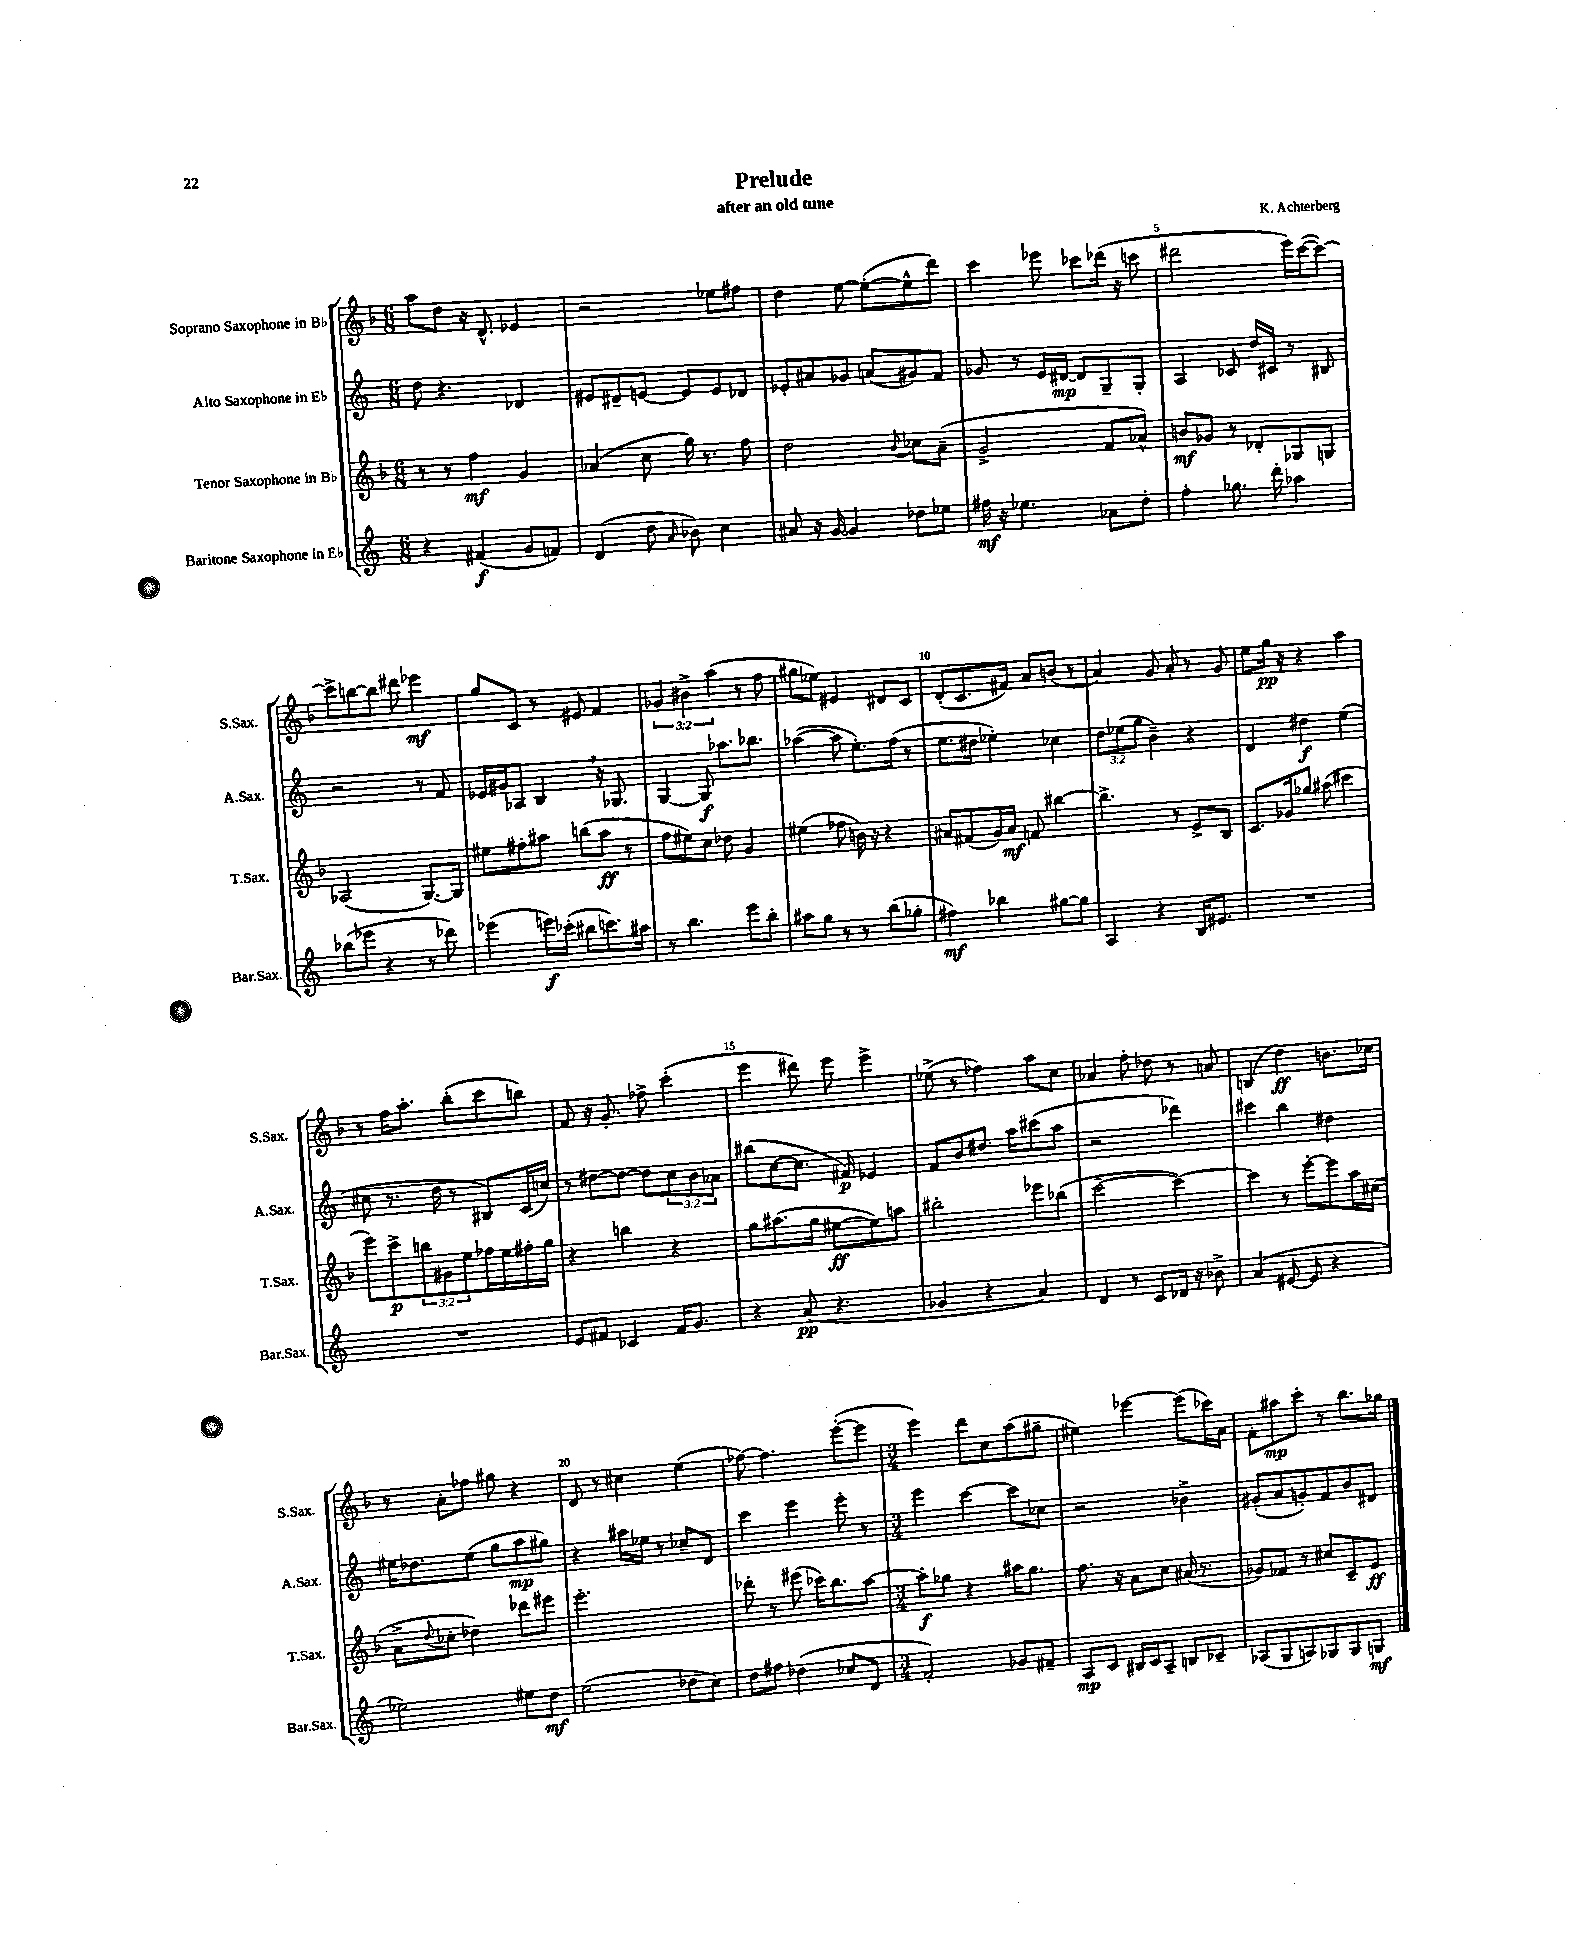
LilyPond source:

\header { title = "Prelude" composer = "K. Achterberg" subtitle = "after an old tune" }
<<
\new StaffGroup <<
\new Staff = "s0" \with { instrumentName = "Soprano Saxophone in Bb" shortInstrumentName = "S.Sax." } {
    \clef treble \key f \major \numericTimeSignature \time 6/8 \override Staff.TupletNumber.text = #tuplet-number::calc-fraction-text
    a''8 d''8 r16 d'8.-^ ees'4 |
    r2 ees''8 fis''8 |
    d''4 e''8~ e''8~-.( e''8-^ d'''8) |
    c'''4 ees'''8 ces'''8 des'''16( r16 c'''8 |
    dis'''2 e'''16) c'''16~( c'''8~) |
    c'''8-> b''8~ b''8 dis'''8 ees'''4\mf |
    g''8 c'8 r8 eis'8 f'4 |
    \tuplet 3/2 { ges'4 bis'4-> a''4( } r8 f''8 |
    gis''8 ees''8) eis'4 dis'8 c'8 |
    d'8-.( c'8. fis'16) a'8 b'8( r8 |
    a'4) g'8 a'8-. r8 g'8 |
    e''8 g''16\pp r16 r4 a''4 |
    r8 f''16 a''8.-. bes''8-.( c'''8 b''8) |
    f'8 r16 g'8.-. fes''8-> c'''4-.( |
    e'''4 dis'''8) e'''8 e'''4-> |
    ees''8->( r8 fes''4) a''8 c''8 |
    aes'4 f''8-. des''8 r8 a'8 |
    b4( d''4\ff) b'8. ces''16 |
    r8 a'8-. fes''8 gis''8 r4 |
    d'8 r8 cis''4 e''4( |
    fes''8~) fes''4. e'''8~-.( e'''8 |
    \numericTimeSignature \time 3/4 e'''4) d'''8 c''8 a''8( gis''8-- |
    eis''4) ees'''4~ ees'''8( ces'''16) a'16 |
    f'8-. ais''8\mp c'''8-. r8 bes''8. ges''16 \bar "|." |
}
\new Staff = "s1" \with { instrumentName = "Alto Saxophone in Eb" shortInstrumentName = "A.Sax." } {
    \clef treble \key c \major \numericTimeSignature \time 6/8 \override Staff.TupletNumber.text = #tuplet-number::calc-fraction-text
    d''8 r4. des'4 |
    eis'8 dis'8-- e'8~ e'8 e'8 des'8 |
    ees'8-. ais'8 ges'8 a'8( gis'8) f'8 |
    ges'8 r8 e'16 dis'16~\mp dis'8 g8-- g8-. |
    a4 ces'8 d''16 cis'16 r8 bis8 |
    r2 r8 f'8 |
    ees'16 gis'16 aes8 b4 \breathe r16 ges8. |
    g4~ g8\f aes''8. bes''8. |
    aes''4~( aes''8 e''8.-.) f''16( r8 |
    e''8. dis''16 ees''4-.) ces''4 |
    \tuplet 3/2 { d''8 ees''8( g''8 } b'4--) r4 |
    d'4 dis''4\f e''4( |
    cis''8 r8. d''16 r8 bis8) c'16( c''16) |
    r8 dis''8~ dis''8~ dis''8 \tuplet 3/2 { c''8 b'8 aes'8 } |
    bis''8( c''8~ c''8. fis'16\p) ees'4 |
    f'8 b'8 dis''8. a''16 cis'''8( a''8 |
    r2 des'''4) |
    cis'''4 b''4 dis''4 |
    eis''16 des''8. eis''8( g''8 a''8\mp gis''8) |
    r4 ais''16 ees''16 r8 ces''8-- d'8 |
    c'''4 e'''4 e'''8-. r8 |
    \numericTimeSignature \time 3/4 e'''4 c'''4~ c'''8 ces''8 |
    r2 bes'4-> |
    gis'8-.( a'8 g'8-.) f'8 b'8 dis'8 \bar "|." |
}
\new Staff = "s2" \with { instrumentName = "Tenor Saxophone in Bb" shortInstrumentName = "T.Sax." } {
    \clef treble \key f \major \numericTimeSignature \time 6/8 \override Staff.TupletNumber.text = #tuplet-number::calc-fraction-text
    r8 r8 f''4\mf g'4 |
    aes'4( c''8 g''16) r8. f''8 |
    d''2 \appoggiatura { bes'8 } ces''8 a'8--( |
    g'2-> f'8 aes'8-^) |
    b'8\mf ges'8 r8 des'8-. ges8 g8 |
    aes2( g8.~) g16 |
    eis''8 fis''8-. ais''8 b''8( ais''8\ff r8 |
    f''8 eis''8) c''8 des''8 g'4 |
    eis''4( fes''8 b'16) r16 r4 |
    ais'8 fis'8( g'16) ais'16\mf f'8 bis''4~ |
    bis''4.-> r8 e'8-> bes8 |
    c'8. ges'16 ges''8 ais''8( cis'''4 |
    e'''8) c'''8->\p \tuplet 3/2 { b''8 gis'8 e''8 } fes''16 e''16 fis''16-. g''16 |
    r4 b''4 r4 |
    g''8 ais''8.( g''16 eis''8~\ff eis''8) a''8 |
    bis''2-. ees'''8 bes''8( |
    c'''2~-- c'''4~) |
    c'''4 r8 e'''8~-. e'''8 a''16 cis''16( |
    a'8-> \appoggiatura { d''8 } ces''8-. des''4) des'''8 eis'''8 |
    e'''2.-. |
    des'''8-. r8 eis'''8( ces'''16) bes''8. a''8~ |
    \numericTimeSignature \time 3/4 a''8-.\f ges''8 r4 ais''16 ges''8. |
    f''8. r16 a'8 c''8 ais'16( r8. |
    ges'8) fes'8 r8 cis''8 c'8-- e'8\ff \bar "|." |
}
\new Staff = "s3" \with { instrumentName = "Baritone Saxophone in Eb" shortInstrumentName = "Bar.Sax." } {
    \clef treble \key c \major \numericTimeSignature \time 6/8
    r4 fis'4\f( g'8 f'8) |
    d'4( d''8 \grace { a'16 } bes'8) c''4 |
    ais'8 r16 g'16~ g'4 des''8 ees''8 |
    fis''16\mf r16 ees''4. aes'8 d''8-. |
    f''4-. ges''8. d'''16-. aes''4 |
    bes''8( ees'''8 r4 r8 des'''8) |
    ees'''4( e'''16\f) ces'''16-.( bis''8 c'''8.) ais''16 |
    r8 b''4. e'''8 b''8-. |
    ais''8 g''8 r8 r8 b''8( ges''8-. |
    fis''4\mf) bes''4 gis''8~ gis''8 |
    a4 r4 b16 eis'8. |
    R2. |
    R2. |
    e'8 fis'8 ces'4 fis'16 g'8. |
    r4 a'8\pp( r4. |
    ges'4 r4 a'4) |
    d'4 r8 c'8 des'16 r16 bes'8-> |
    a'4( eis'8~ eis'8 r4 |
    ees''2) eis''8 d''8\mf |
    e''2( des''8 c''8) |
    d''8 fis''8 des''4( ces''8 d'8 |
    \numericTimeSignature \time 3/4 f'2-.) ges'8 fis'8-- |
    a8\mp c'8 bis16 c'16 a8-- b8 ces'8-- |
    aes8( g8 a8) ges8 ges8 g8\mf \bar "|." |
}
>>
>>
\layout { \context { \Score \override BarNumber.break-visibility = ##(#f #t #t) barNumberVisibility = #(every-nth-bar-number-visible 5) } }
